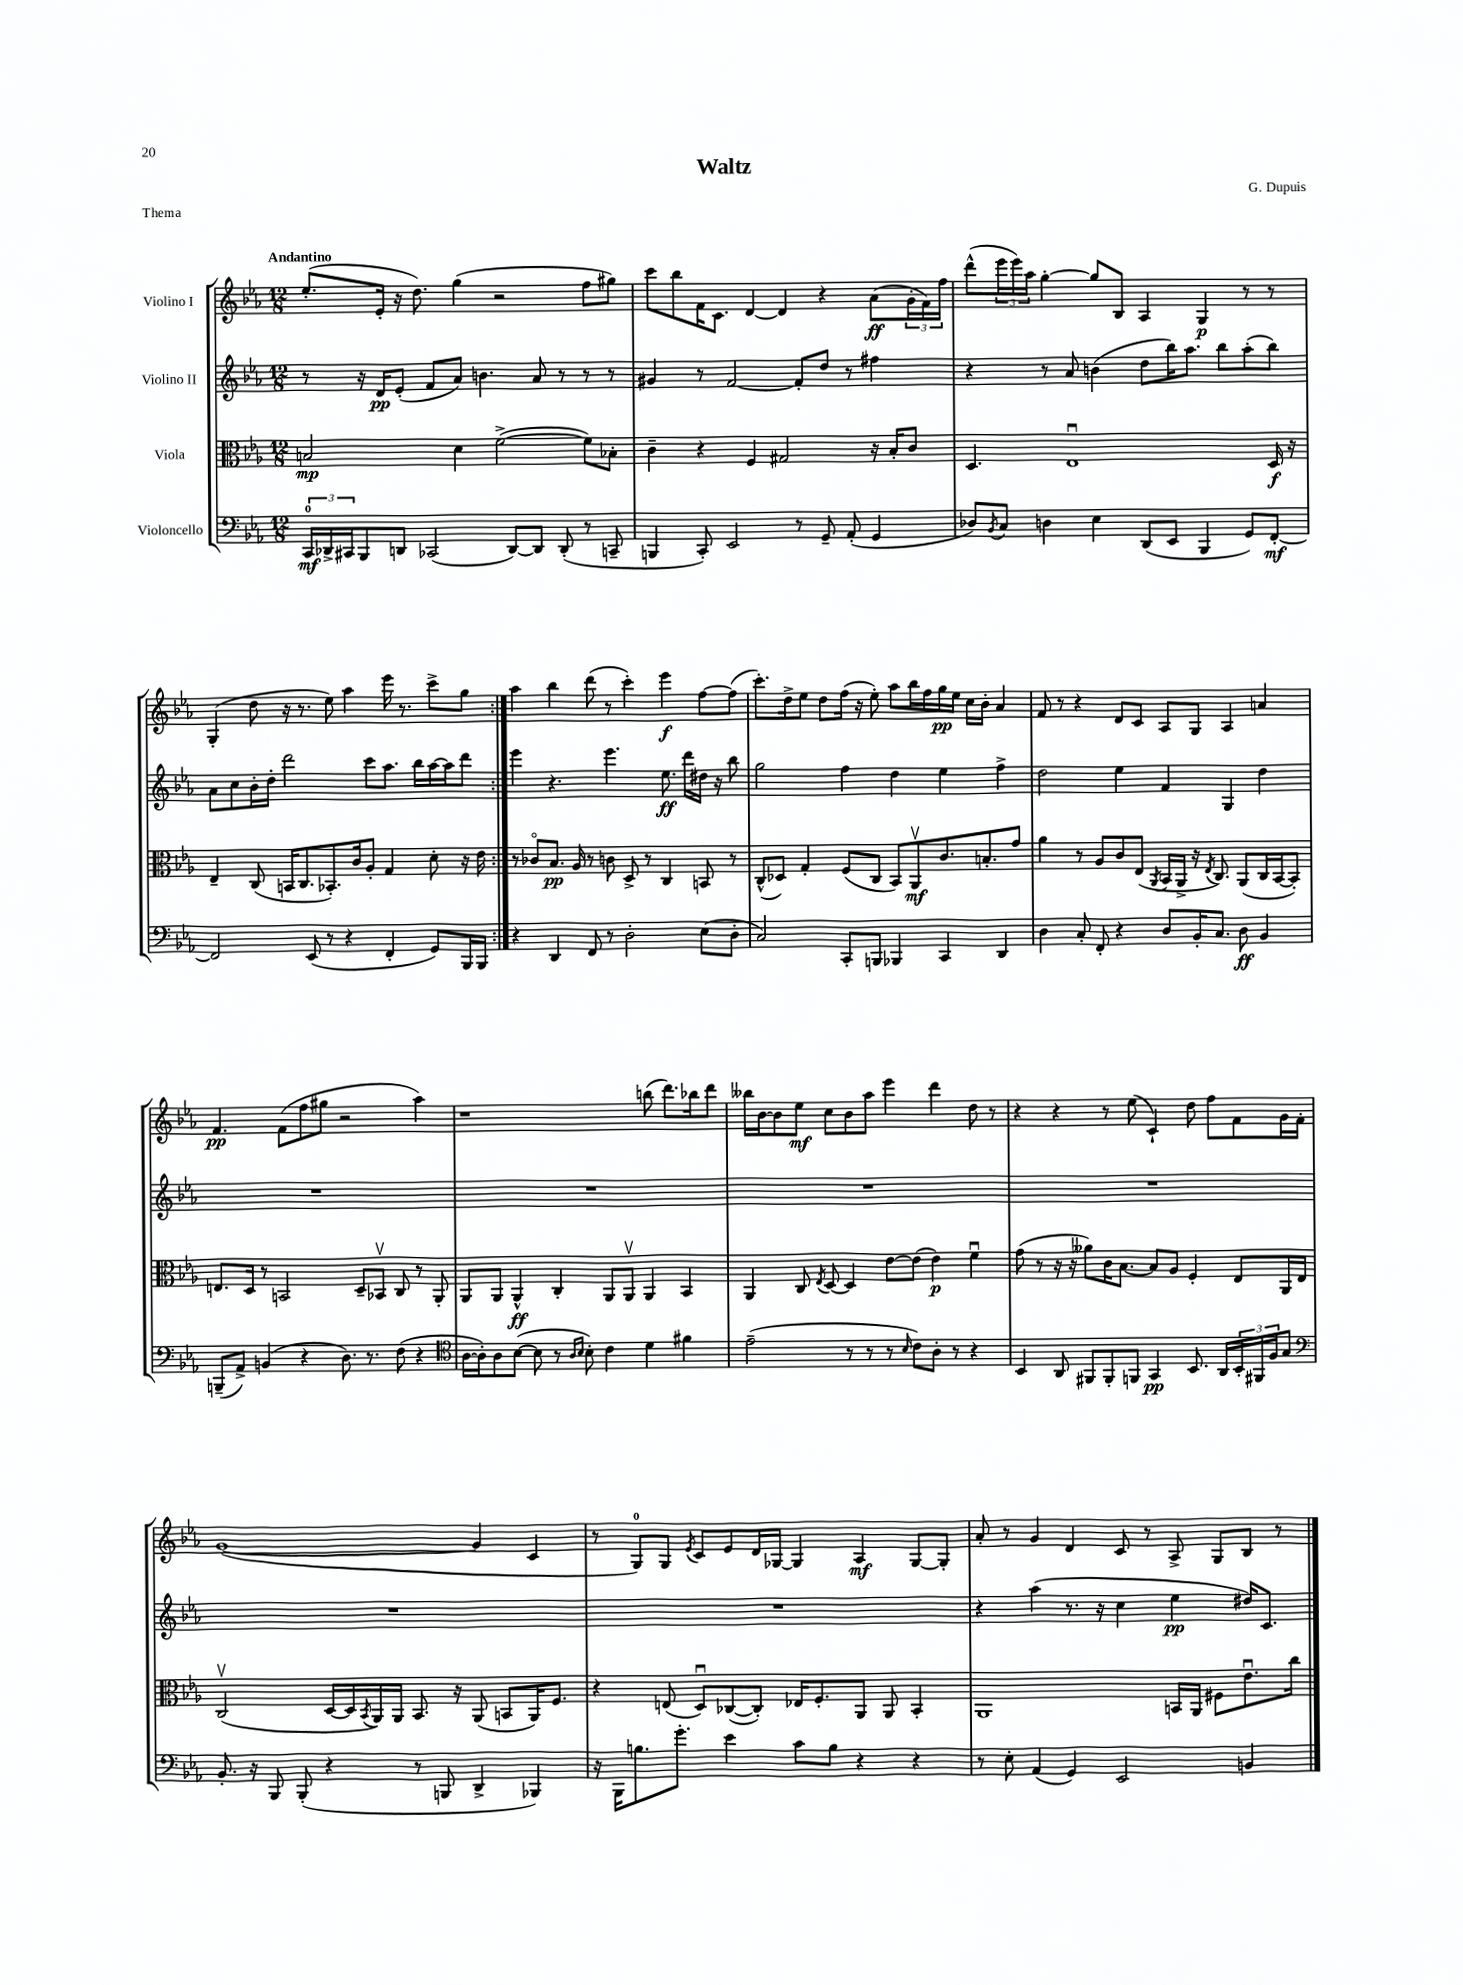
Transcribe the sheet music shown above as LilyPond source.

\header { title = "Waltz" composer = "G. Dupuis" piece = "Thema" }
<<
\new StaffGroup <<
\new Staff = "s0" \with { instrumentName = "Violino I" } {
    \clef treble \key ees \major \numericTimeSignature \time 12/8 \tempo "Andantino"
    \repeat volta 2 { ees''8.-.( ees'16-. r16 d''8.) g''4( r2 f''8 gis''8) |
    c'''8 bes''8 f'16 c'8. d'4~ d'4 r4 aes'8\ff( \tuplet 3/2 { g'16-. f'16) f''16 } |
    d'''8-^( \tuplet 3/2 { ees'''16 ees'''16) aes''16 } g''4~-. g''8 bes8 aes4 g4\p r8 r8 |
    g4-.( d''8 r16 r8. ees''8) aes''4 ees'''16 r8. c'''8-> g''8 | }
    aes''4 bes''4 d'''8( r8 c'''4-.) ees'''4\f f''8~ f''8( |
    c'''8.-.) d''16-> ees''8 d''8 f''16( r16 ees''8-.) aes''8 bes''16 f''16 g''16\pp ees''16 c''16 bes'16-. aes'4 |
    f'8 r8 r4 d'8 c'8 aes8 g8 aes4 a'4 |
    f'4.\pp f'8( f''8 gis''8 r2 aes''4) |
    r1 b''8( d'''8.) bes''16 d'''8 |
    beses''16 bes'16~ bes'8 ees''8\mf c''8 bes'8 aes''8 ees'''4 d'''4 d''8 r8 |
    r4 r4 r8 ees''8( c'4-!) d''8 f''8 f'8 g'16 f'16-. |
    g'1~( g'4 c'4 |
    r8 g8-0) g8 \acciaccatura { ees'8 } c'8 ees'8 d'16 ges16~ ges4 aes4\mf ges8~ ges8-. |
    aes'8-. r8 g'4 d'4 c'8 r8 aes8-> g8 bes8 r8 \bar "|." |
}
\new Staff = "s1" \with { instrumentName = "Violino II" } {
    \clef treble \key ees \major \numericTimeSignature \time 12/8
    \repeat volta 2 { r8 r16 d'16\pp ees'8-.( f'8 aes'8) b'4. aes'8 r8 r8 r8 |
    gis'4 r8 f'2~ f'8-. d''8 r8 fis''4 |
    r4 r8 aes'8 b'4( d''8 bes''16) aes''8. bes''8 aes''8-.( bes''8) |
    aes'8 c''8 bes'16-. d''16-. d'''2 c'''8 aes''8. bes''16 aes''16~ aes''16 d'''8 | }
    ees'''4 r4. ees'''4. ees''8.\ff d'''16 dis''16 r16 bes''8 |
    g''2 f''4 d''4 ees''4 f''4-> |
    d''2 ees''4 f'4 g4 d''4 |
    R1. |
    R1. |
    R1. |
    R1. |
    R1. |
    R1. |
    r4 aes''4( r8. r16 c''4 ees''4\pp dis''16) c'8. \bar "|." |
}
\new Staff = "s2" \with { instrumentName = "Viola" } {
    \clef alto \key ees \major \numericTimeSignature \time 12/8
    \repeat volta 2 { b2\mp d'4 f'2~->( f'8) bes8-. |
    c'4-- r4 f4 gis2 r16 bes16-. c'8 |
    d4. ees1\downbow d16\f r16 |
    ees4-- c8( b,16 c8. bes,8.-.) c'16 aes8-. g4 d'8-. r16 ees'16 | }
    r8 ces'8\flageolet bes8.\pp aes16 r8 c'8 d8-> r8 c4 b,8 r8 |
    c8-^( des8) g4-. f8( c8 bes,8) aes,8\upbow\mf c'8. b8.-. g'8 |
    aes'4 r8 aes8 c'8 ees8( \acciaccatura { aes,8 } bes,16 aes,16-> r16 \acciaccatura { ees8 } c8.) aes,8( c16 bes,16~ bes,8-.) |
    e8. d16 r8 b,2 d8-- bes,8\upbow c8 r8 aes,8-. |
    aes,8 aes,8 aes,4-^\ff c4-. aes,8 aes,8\upbow aes,4 bes,4 |
    aes,4 c8 \acciaccatura { ees8 } d8~ d4 ees'8~ ees'8( ees'4\p) f'4\downbow |
    g'8( r8 r16 r16 aeses'8) c'16 bes8.~ bes8 aes8 f4-. ees8 aes,16 ees16 |
    c2\upbow( d16~ d16 \acciaccatura { bes,8 } aes,16) aes,16 bes,8. r16 aes,8( b,8 aes,16) f8. |
    r4 e8( d8\downbow) ces8~( ces8-.) ees16 f8.-. aes,8 aes,8 bes,4-. |
    aes,1 b,16 aes,16 fis8 ees'8.\downbow c''16 \bar "|." |
}
\new Staff = "s3" \with { instrumentName = "Violoncello" } {
    \clef bass \key ees \major \numericTimeSignature \time 12/8
    \repeat volta 2 { \tuplet 3/2 { c,16-0\mf des,16-> cis,16 } bes,,8 d,8 ces,2( d,8~) d,8 d,8-.( r8 c,8-- |
    b,,4 c,8-.) ees,2 r8 g,8-- aes,8-.( g,4 |
    des8) \acciaccatura { bes,8 } c8 d4 ees4 d,8( ees,8 bes,,4 g,8) f,8~-.\mf |
    f,2 ees,8( r8 r4 f,4-. g,8) bes,,16 bes,,16 | }
    r4 d,4 f,8 r8 d2-. ees8( d8-. |
    c2) c,8-. b,,8 bes,,4 c,4 d,4 |
    d4 c8-. f,8-. r4 d8 bes,16-. c8. d8\ff bes,4 |
    b,,8--( aes,8->) b,4( r4 d8.) r8. f8( r4 |
    \clef tenor aes16~ aes16-.) aes8 bes8~( bes8 r8 \grace { aes16 bes16 } bes8-.) c'4 d'4 fis'4 |
    ees'2--( r8 r8 r8 \grace { bes16 } c'8) aes8-. r8 r4 |
    bes,4 aes,8 fis,8 fis,8-. f,8 g,4\pp bes,8. aes,16 \tuplet 3/2 { bes,16-. fis,16 f16 } g8 |
    \clef bass bes,8.-. r16 bes,,8 bes,,8-.( r4 r8 b,,8 d,4-> bes,,4) |
    r16 bes,,16 b8. g'8.-. ees'4 c'8 b8 r4 r4 |
    r8 ees8-. aes,4( g,4) ees,2 b,4 \bar "|." |
}
>>
>>
\layout { \context { \Score \remove "Bar_number_engraver" } }
